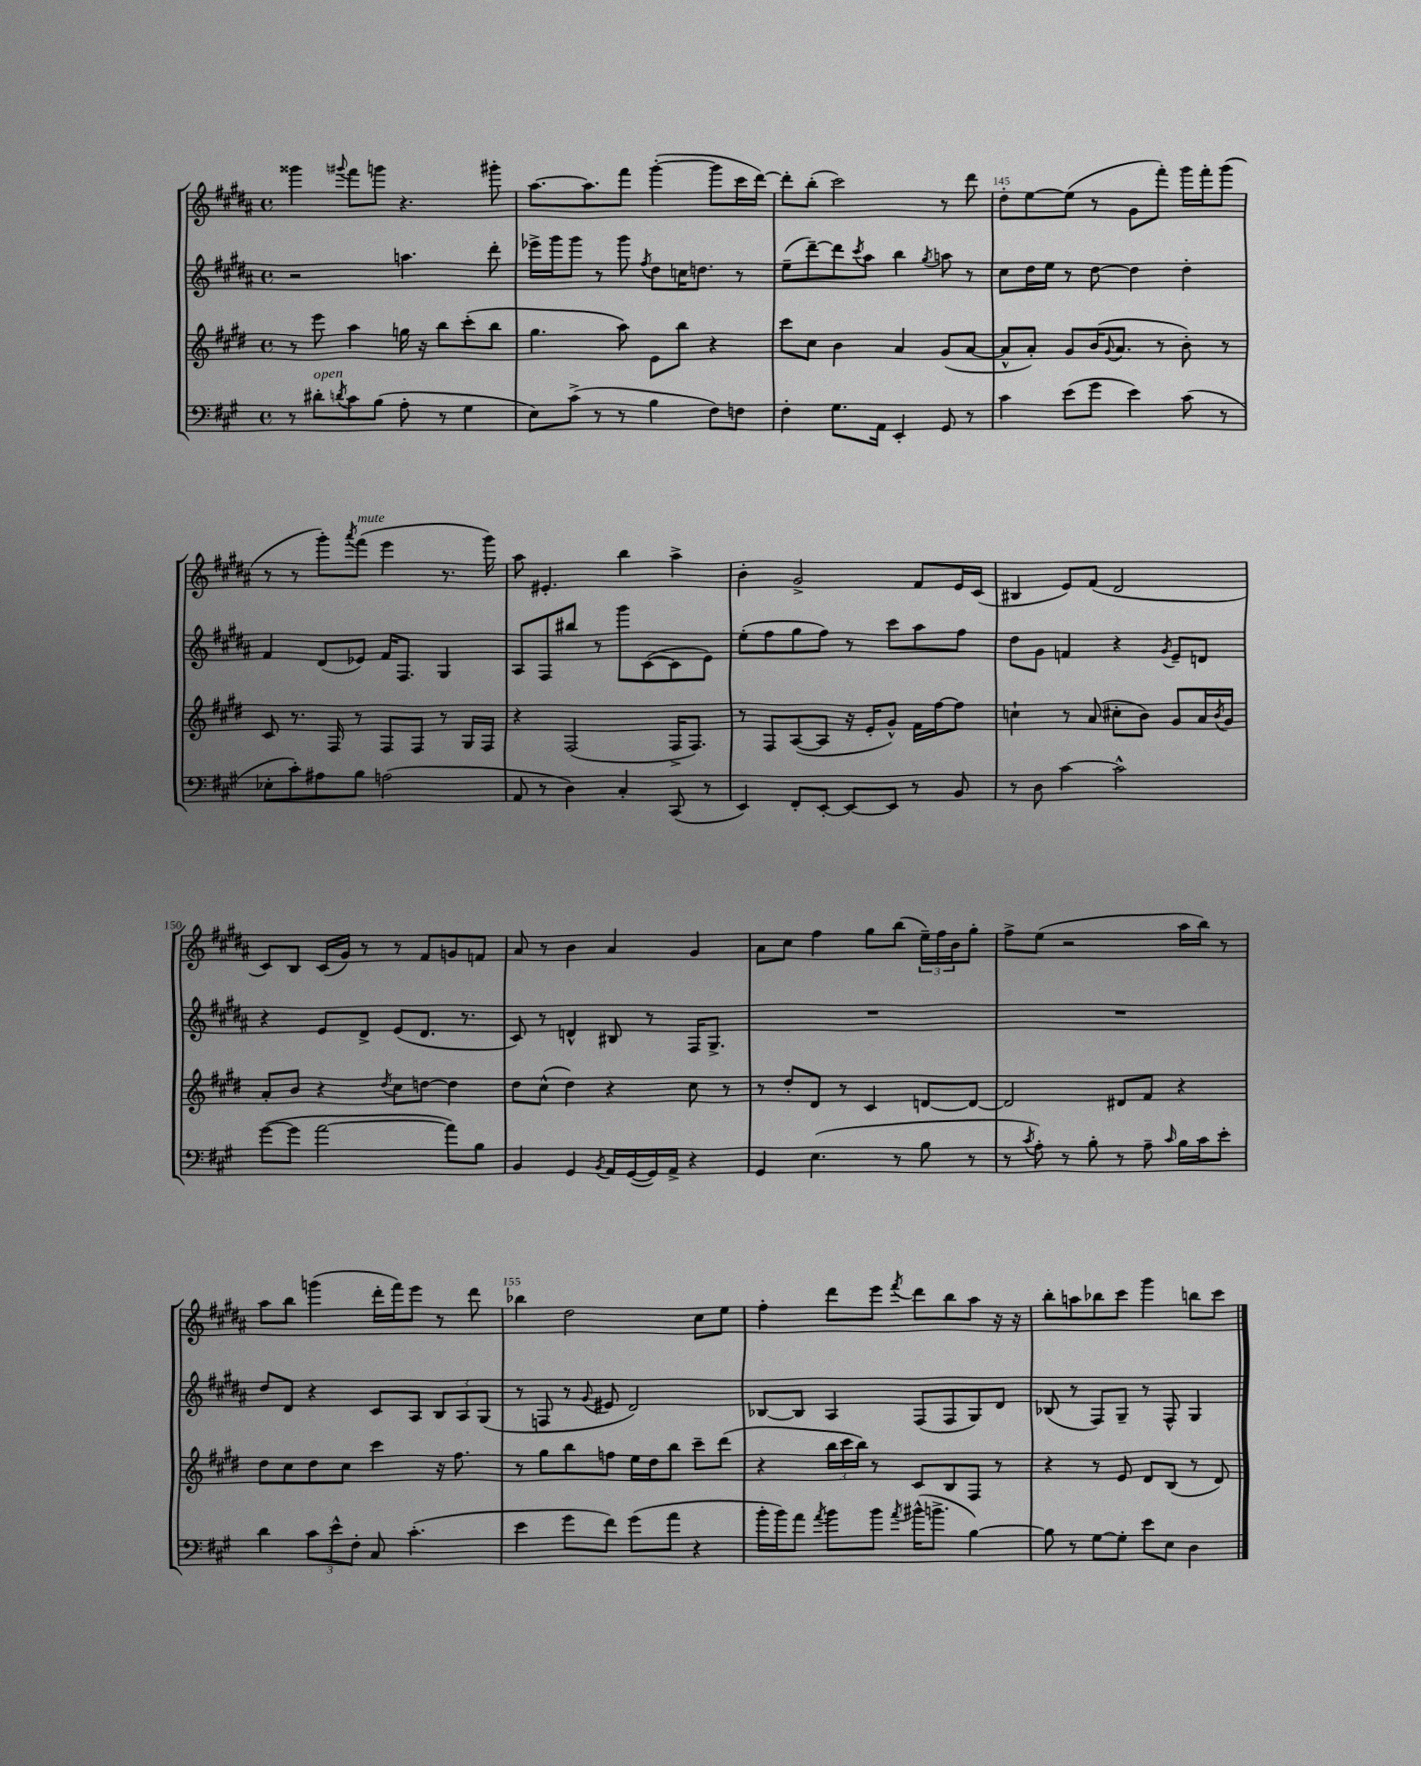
<<
\new StaffGroup <<
\new Staff = "s0" {
    \clef treble \key b \major \defaultTimeSignature \time 4/4
    gisis'''4 \appoggiatura { gis'''8 } fis'''8 g'''8 r4. gis'''8-. |
    ais''8.~ ais''8. fis'''8 gis'''4~-.( gis'''8 cis'''16 dis'''16~) |
    dis'''8-. b''8-.( cis'''2) r8 dis'''8 |
    dis''8-. e''8~ e''8( r8 gis'8 fis'''8-.) gis'''16 fis'''16-. gis'''8( |
    r8 r8 gis'''8-.) \acciaccatura { ais'''8 } fis'''8^\markup { \italic "mute" }( e'''4 r8. gis'''16) |
    ais''8 eis'4.-. b''4 ais''4-> |
    b'4-. gis'2-> fis'8 e'16 cis'16( |
    bis4 e'8) fis'8( dis'2 |
    cis'8) b8 cis'16( gis'16) r8 r8 fis'8 g'8 f'8 |
    ais'8 r8 b'4 ais'4 gis'4 |
    ais'8 cis''8 fis''4 gis''8 b''8( \tuplet 3/2 { e''16--) fis''16 b'16 } gis''8-. |
    fis''8-> e''8( r2 ais''16 b''16) r8 |
    ais''8 b''8 g'''4( dis'''16-. fis'''16) e'''8 r8 dis'''8 |
    bes''4 dis''2 cis''8 e''8 |
    fis''4-. dis'''8 e'''8 \acciaccatura { fis'''8 } dis'''8 b''8 ais''8 r16 r16 |
    b''8-. a''8 bes''8 cis'''8 gis'''4 b''8 cis'''8 \bar "|." |
}
\new Staff = "s1" {
    \clef treble \key b \major \defaultTimeSignature \time 4/4
    r2 a''4. dis'''8-. |
    ees'''16-> gis'''16 gis'''8 r8 gis'''8 \acciaccatura { fis''8 } dis''8 c''16 d''8. r8 |
    e''8--( dis'''8~--) dis'''8 \acciaccatura { cis'''8 } ais''8 b''4 \acciaccatura { gis''8 } a''8 r8 |
    cis''8 dis''16 e''16 r8 dis''8~ dis''4 dis''4-. |
    fis'4 dis'8( ees'8) fis'16 fis8. gis4 |
    ais8 fis8 bis''8 r8 gis'''8 cis'8~( cis'8 e'8) |
    e''8-.( fis''8 gis''8 fis''8) r8 cis'''8 ais''8 fis''8 |
    dis''8 gis'8 f'4 r4 \acciaccatura { gis'8 } e'8-- d'8 |
    r4 e'8 dis'8-> e'8( dis'8. r8. |
    cis'8) r8 d'4-^ bis8 r8 fis16 gis8.-> |
    R1 |
    R1 |
    dis''8 dis'8 r4 cis'8 ais8 \tuplet 3/2 { b8 ais8 gis8( } |
    r8 f8 r8 \appoggiatura { gis'8 } eis'8 dis'2) |
    bes8~ bes8 ais4 fis8( fis8 gis8) dis'8 |
    bes8( r8 fis8) gis8-- r8 fis8-^ gis4 \bar "|." |
}
\new Staff = "s2" {
    \clef treble \key e \major \defaultTimeSignature \time 4/4
    r8 e'''8 a''4 g''16 r16 b''8 cis'''8-.( b''8 |
    gis''4. a''8) e'8 b''8 r4 |
    cis'''8 cis''8 b'4 a'4 gis'8( a'8~ |
    a'8-^ a'8-.) gis'8 b'16( \appoggiatura { gis'8 } a'8. r8 b'8-.) r8 |
    cis'8 r8. fis16 r8 fis8 fis8 r8 gis16 fis16 |
    r4 fis2( fis16-> fis8.) |
    r8 fis8 a8~( a8 r16 e'16-. gis'8-^) fis'16 fis''16~ fis''8 |
    c''4-! r8 a'8( cis''8-. b'8) gis'8 a'16 \acciaccatura { b'8 } gis'16 |
    a'8-. b'8 r4 \acciaccatura { dis''8 } cis''8 d''8~ d''4 |
    dis''8 cis''8-^( dis''4) r4 cis''8 r8 |
    r8 dis''8-. dis'8 r8 cis'4 d'8~ d'8~ |
    d'2 dis'8 fis'8 r4 |
    dis''8 cis''8 dis''8 cis''8 cis'''4 r16 fis''8. |
    r8 gis''8 b''8 f''8 e''16 dis''16 b''8 cis'''8-- dis'''8( |
    r4 \tuplet 3/2 { b''16 cis'''16 b''16) } r8 cis'8 b8 fis8 r8 |
    r4 r8 e'8 dis'8 b8( r8 dis'8) \bar "|." |
}
\new Staff = "s3" {
    \clef bass \key a \major \defaultTimeSignature \time 4/4
    r8 dis'8-.^\markup { \italic "open" } \acciaccatura { d'8 } cis'8 b8( a8-. r8 gis4 |
    e8) cis'8->( r8 r8 b4 fis8) f8 |
    fis4-. gis8. a,16 e,4-. gis,8 r8 |
    cis'4 e'8( gis'8 e'4) cis'8( r8 |
    ees8-. cis'8-.) ais8 b8 a2( |
    a,8 r8 d4) cis4-. cis,8( r8 |
    e,4) fis,8-. e,8~-. e,8~ e,8 r8 b,8 |
    r8 d8 cis'4~ cis'2-^ |
    gis'8~( gis'8 a'2~ a'8) b8 |
    b,4 gis,4 \acciaccatura { b,8 } a,16 gis,16~( gis,16) a,16-> r4 |
    gis,4 e4.( r8 b8 r8 |
    r8 \acciaccatura { cis'8 } a8-.) r8 b8-. r8 a8-- \grace { cis'16 } b16 cis'16 e'8-. |
    d'4 \tuplet 3/2 { cis'8 e'8-^ fis8-. } cis8 cis'4.-.( |
    e'4 gis'8 fis'8) gis'8( a'8 r4 |
    b'16-. b'16) a'8 \acciaccatura { a'8 } b'8 b'8 \acciaccatura { a'8 } bis'16-^( b'8.-> b4~) |
    b8 r8 gis8~ gis8-. e'8 e8 d4 \bar "|." |
}
>>
>>
\layout { \context { \Score currentBarNumber = #142 \override BarNumber.break-visibility = ##(#f #t #t) barNumberVisibility = #(every-nth-bar-number-visible 5) } }
